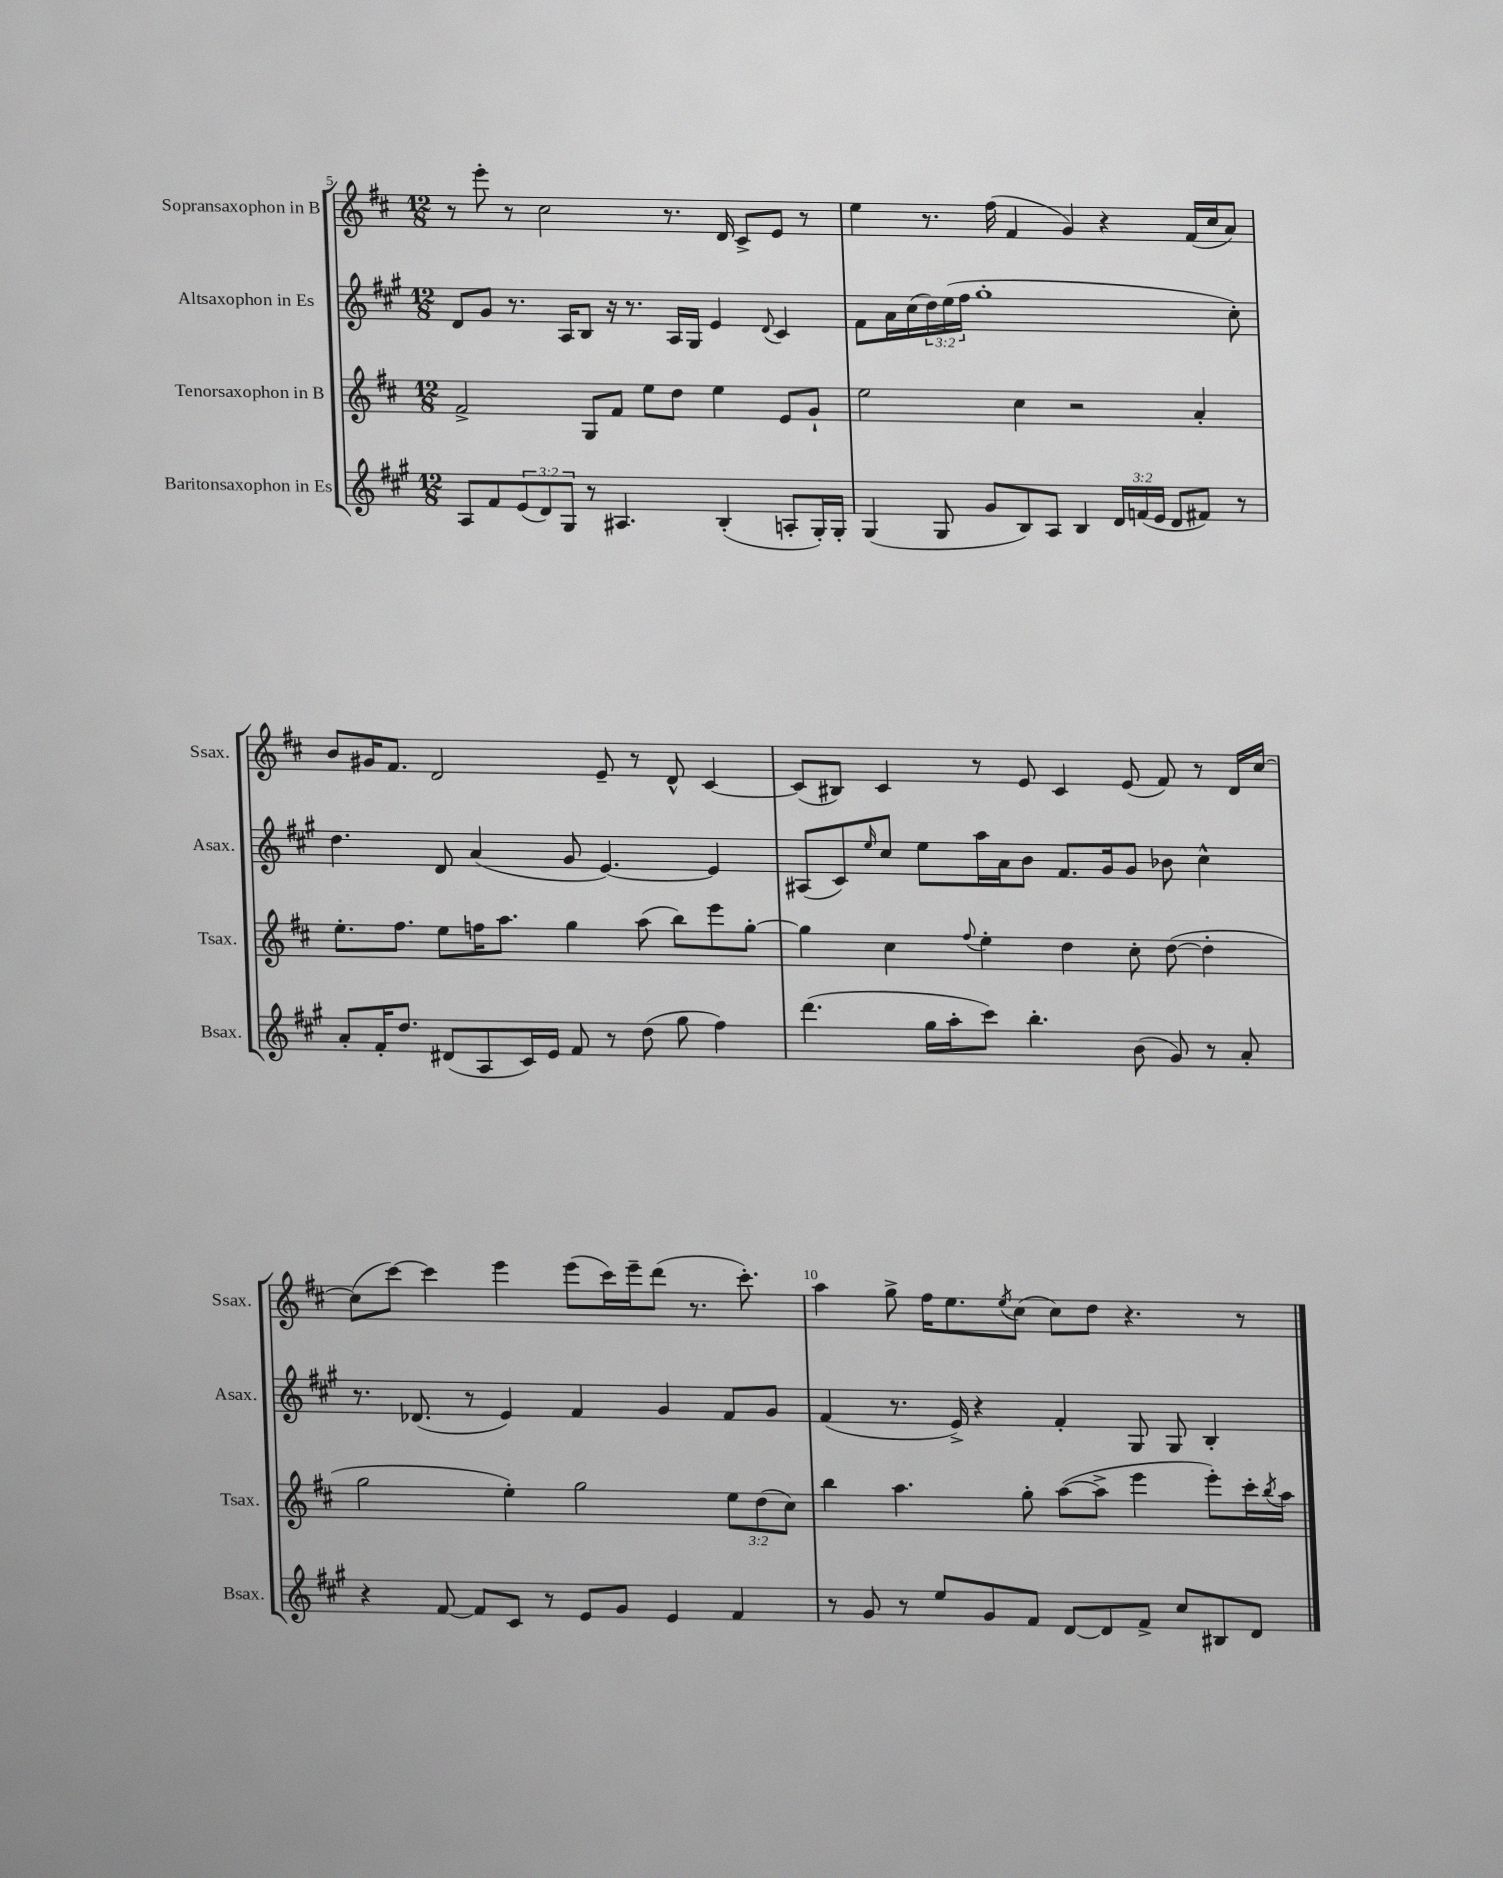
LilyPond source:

<<
\new StaffGroup <<
\new Staff = "s0" \with { instrumentName = "Sopransaxophon in B" shortInstrumentName = "Ssax." } {
    \clef treble \key d \major \numericTimeSignature \time 12/8
    r8 e'''8-. r8 cis''2 r8. d'16 cis'8-> e'8 r8 |
    e''4 r8. fis''16( fis'4 g'4) r4 fis'16( cis''16 a'8) |
    b'8 gis'16 fis'8. d'2 e'8-- r8 d'8-^ cis'4~ |
    cis'8( bis8) cis'4 r8 e'8 cis'4 e'8( fis'8) r8 d'16 cis''16~ |
    cis''8( cis'''8~) cis'''4 e'''4 e'''8( cis'''16) e'''16-- d'''8( r8. cis'''8.-.) |
    a''4 g''8-> fis''16 e''8. \acciaccatura { e''8 } cis''8( cis''8) d''8 r4. r8 \bar "|." |
}
\new Staff = "s1" \with { instrumentName = "Altsaxophon in Es" shortInstrumentName = "Asax." } {
    \clef treble \key a \major \numericTimeSignature \time 12/8 \override Staff.TupletNumber.text = #tuplet-number::calc-fraction-text
    d'8 gis'8 r8. a16 b8 r16 r8. a16 gis16 e'4 \appoggiatura { d'8 } cis'4 |
    fis'8 a'16 cis''16( \tuplet 3/2 { d''16) e''16( fis''16 } gis''1-. cis''8-.) |
    d''4. d'8 a'4( gis'8 e'4.~) e'4 |
    ais8( cis'8) \grace { e''16 } cis''8 e''8 a''16 a'16 b'8 fis'8. gis'16 gis'8 bes'8 cis''4-^ |
    r8. des'8.( r8 e'4) fis'4 gis'4 fis'8 gis'8 |
    fis'4( r8. e'16->) r4 fis'4-. gis8 gis8 b4-. \bar "|." |
}
\new Staff = "s2" \with { instrumentName = "Tenorsaxophon in B" shortInstrumentName = "Tsax." } {
    \clef treble \key d \major \numericTimeSignature \time 12/8 \override Staff.TupletNumber.text = #tuplet-number::calc-fraction-text
    fis'2-> g8 fis'8 e''8 d''8 e''4 e'8 g'8-! |
    e''2 cis''4 r2 a'4-. |
    e''8.-. fis''8. e''8 f''16 a''8. g''4 a''8( b''8) e'''8 g''8~-. |
    g''4 cis''4 \appoggiatura { fis''8 } e''4-. d''4 cis''8-. d''8~( d''4-. |
    g''2 e''4-.) g''2 \tuplet 3/2 { e''8 d''8( cis''8) } |
    b''4 a''4. g''8-. a''8~( a''8-> e'''4 e'''8-.) cis'''16-. \acciaccatura { b''8 } a''16 \bar "|." |
}
\new Staff = "s3" \with { instrumentName = "Baritonsaxophon in Es" shortInstrumentName = "Bsax." } {
    \clef treble \key a \major \numericTimeSignature \time 12/8 \override Staff.TupletNumber.text = #tuplet-number::calc-fraction-text
    a8 fis'8 \tuplet 3/2 { e'8( d'8) gis8 } r8 ais4. b4-.( a8-. gis16-.) gis16-. |
    gis4( gis8 gis'8 b8) a8 b4 \tuplet 3/2 { d'16 f'16( e'16 } d'8 fis'8) r8 |
    a'8-. fis'16-. d''8. dis'8( a8 cis'16) e'16 fis'8 r8 d''8( gis''8 fis''4) |
    d'''4.( gis''16 a''16-. cis'''8) b''4.-. b'8( gis'8) r8 a'8-. |
    r4 fis'8~ fis'8 cis'8 r8 e'8 gis'8 e'4 fis'4 |
    r8 gis'8 r8 e''8 gis'8 fis'8 d'8~ d'8 fis'8-> cis''8 bis8 d'8 \bar "|." |
}
>>
>>
\layout { \context { \Score currentBarNumber = #5 \override BarNumber.break-visibility = ##(#f #t #t) barNumberVisibility = #(every-nth-bar-number-visible 5) } }
